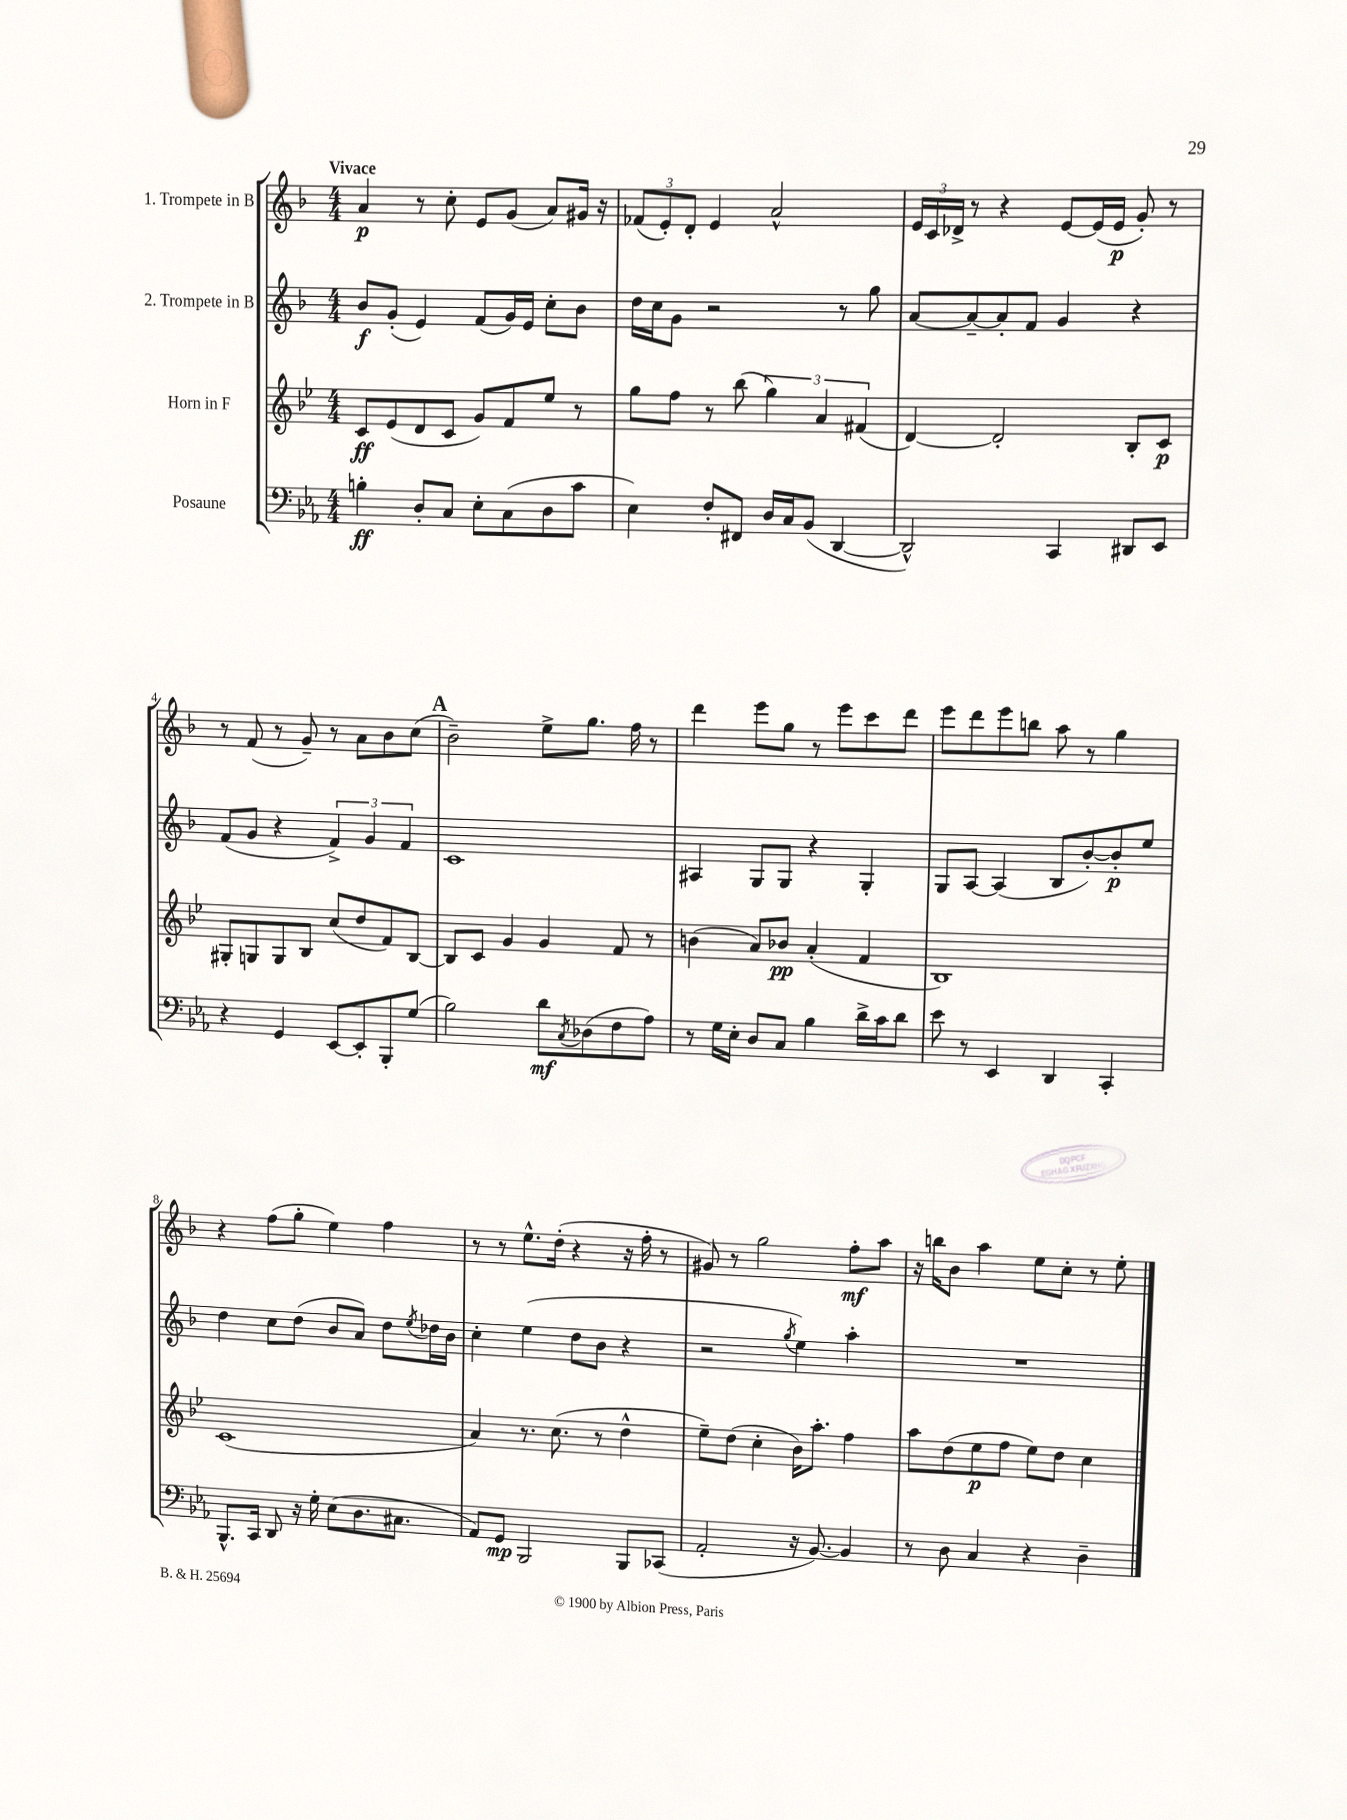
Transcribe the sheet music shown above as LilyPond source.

<<
\new StaffGroup <<
\new Staff = "s0" \with { instrumentName = "1. Trompete in B" } {
    \clef treble \key f \major \numericTimeSignature \time 4/4 \tempo "Vivace"
    a'4\p r8 c''8-. e'8 g'8( a'8) gis'16 r16 |
    \tuplet 3/2 { fes'8( e'8-.) d'8-. } e'4 a'2-^ |
    \tuplet 3/2 { e'16 c'16 des'16-> } r8 r4 e'8~ e'16( e'16\p g'8-.) r8 |
    r8 f'8( r8 g'8--) r8 a'8 bes'8 c''8( |
    \mark \markup { \bold "A" } bes'2--) e''8-> g''8. f''16 r8 |
    d'''4 e'''8 g''8 r8 e'''8 c'''8 d'''8 |
    e'''8 d'''8 e'''8 b''8 a''8 r8 g''4 |
    r4 f''8( g''8-. e''4) f''4 |
    r8 r8 e''8.-^ d''16-.( r4 r16 f''16-. r8 |
    gis'8) r8 g''2 f''8-.\mf a''8 |
    r16 b''16 bes'8 a''4 e''8 c''8-. r8 e''8-. \bar "|." |
}
\new Staff = "s1" \with { instrumentName = "2. Trompete in B" } {
    \clef treble \key f \major \numericTimeSignature \time 4/4
    bes'8\f g'8-.( e'4) f'8( g'16) e'16 c''8-. bes'8 |
    d''16 c''16 g'8 r2 r8 g''8 |
    a'8~ a'8~-- a'8-. f'8 g'4 r4 |
    f'8( g'8 r4 \tuplet 3/2 { f'4->) g'4 f'4 } |
    \mark \markup { \bold "A" } c'1 |
    ais4 g8 g8 r4 g4-. |
    g8 a8~ a4( bes8 bes'8~-.) bes'8-.\p e''8 |
    d''4 c''8 d''8( bes'8 a'8) d''8 \acciaccatura { e''8 } des''16 bes'16 |
    c''4-. e''4( d''8 bes'8 r4 |
    r2 \acciaccatura { g''8 } e''4) a''4-. |
    R1 \bar "|." |
}
\new Staff = "s2" \with { instrumentName = "Horn in F" } {
    \clef treble \key bes \major \numericTimeSignature \time 4/4
    c'8\ff ees'8( d'8 c'8 g'8) f'8 ees''8 r8 |
    g''8 f''8 r8 bes''8( \tuplet 3/2 { g''4) a'4 fis'4( } |
    d'4~) d'2-. bes8-. c'8\p |
    gis8-. g8 g8 bes8 c''8( d''8 f'8) bes8~ |
    \mark \markup { \bold "A" } bes8 c'8 g'4 g'4 f'8 r8 |
    b'4( a'8) bes'8\pp a'4-.( f'4 |
    bes1) |
    c'1( |
    a'4) r8. c''8.( r8 d''4-^ |
    ees''8--) d''8( c''4-. bes'16) a''8.-. f''4 |
    a''8 d''8( ees''8\p f''8 ees''8) d''8 c''4 \bar "|." |
}
\new Staff = "s3" \with { instrumentName = "Posaune" } {
    \clef bass \key ees \major \numericTimeSignature \time 4/4
    b4-.\ff d8-. c8 ees8-. c8( d8 c'8 |
    ees4) f8-. fis,8 d16 c16 bes,8( d,4~ |
    d,2-^) c,4 dis,8 ees,8 |
    r4 g,4 ees,8~ ees,8-. bes,,8-. g8( |
    \mark \markup { \bold "A" } bes2) d'8\mf \acciaccatura { c8 } des8( f8 aes8) |
    r8 g16 ees16-. d8 c8 bes4 d'16-> c'16 d'8 |
    ees'8 r8 ees,4 d,4 c,4-. |
    bes,,8.-^ c,16 d,8 r16 g16-. ees8( d8. cis8. |
    aes,8) g,8\mp bes,,2 bes,,8 ces,8( |
    aes,2-. r16 bes,8.~) bes,4 |
    r8 d8 c4 r4 d4-- \bar "|." |
}
>>
>>
